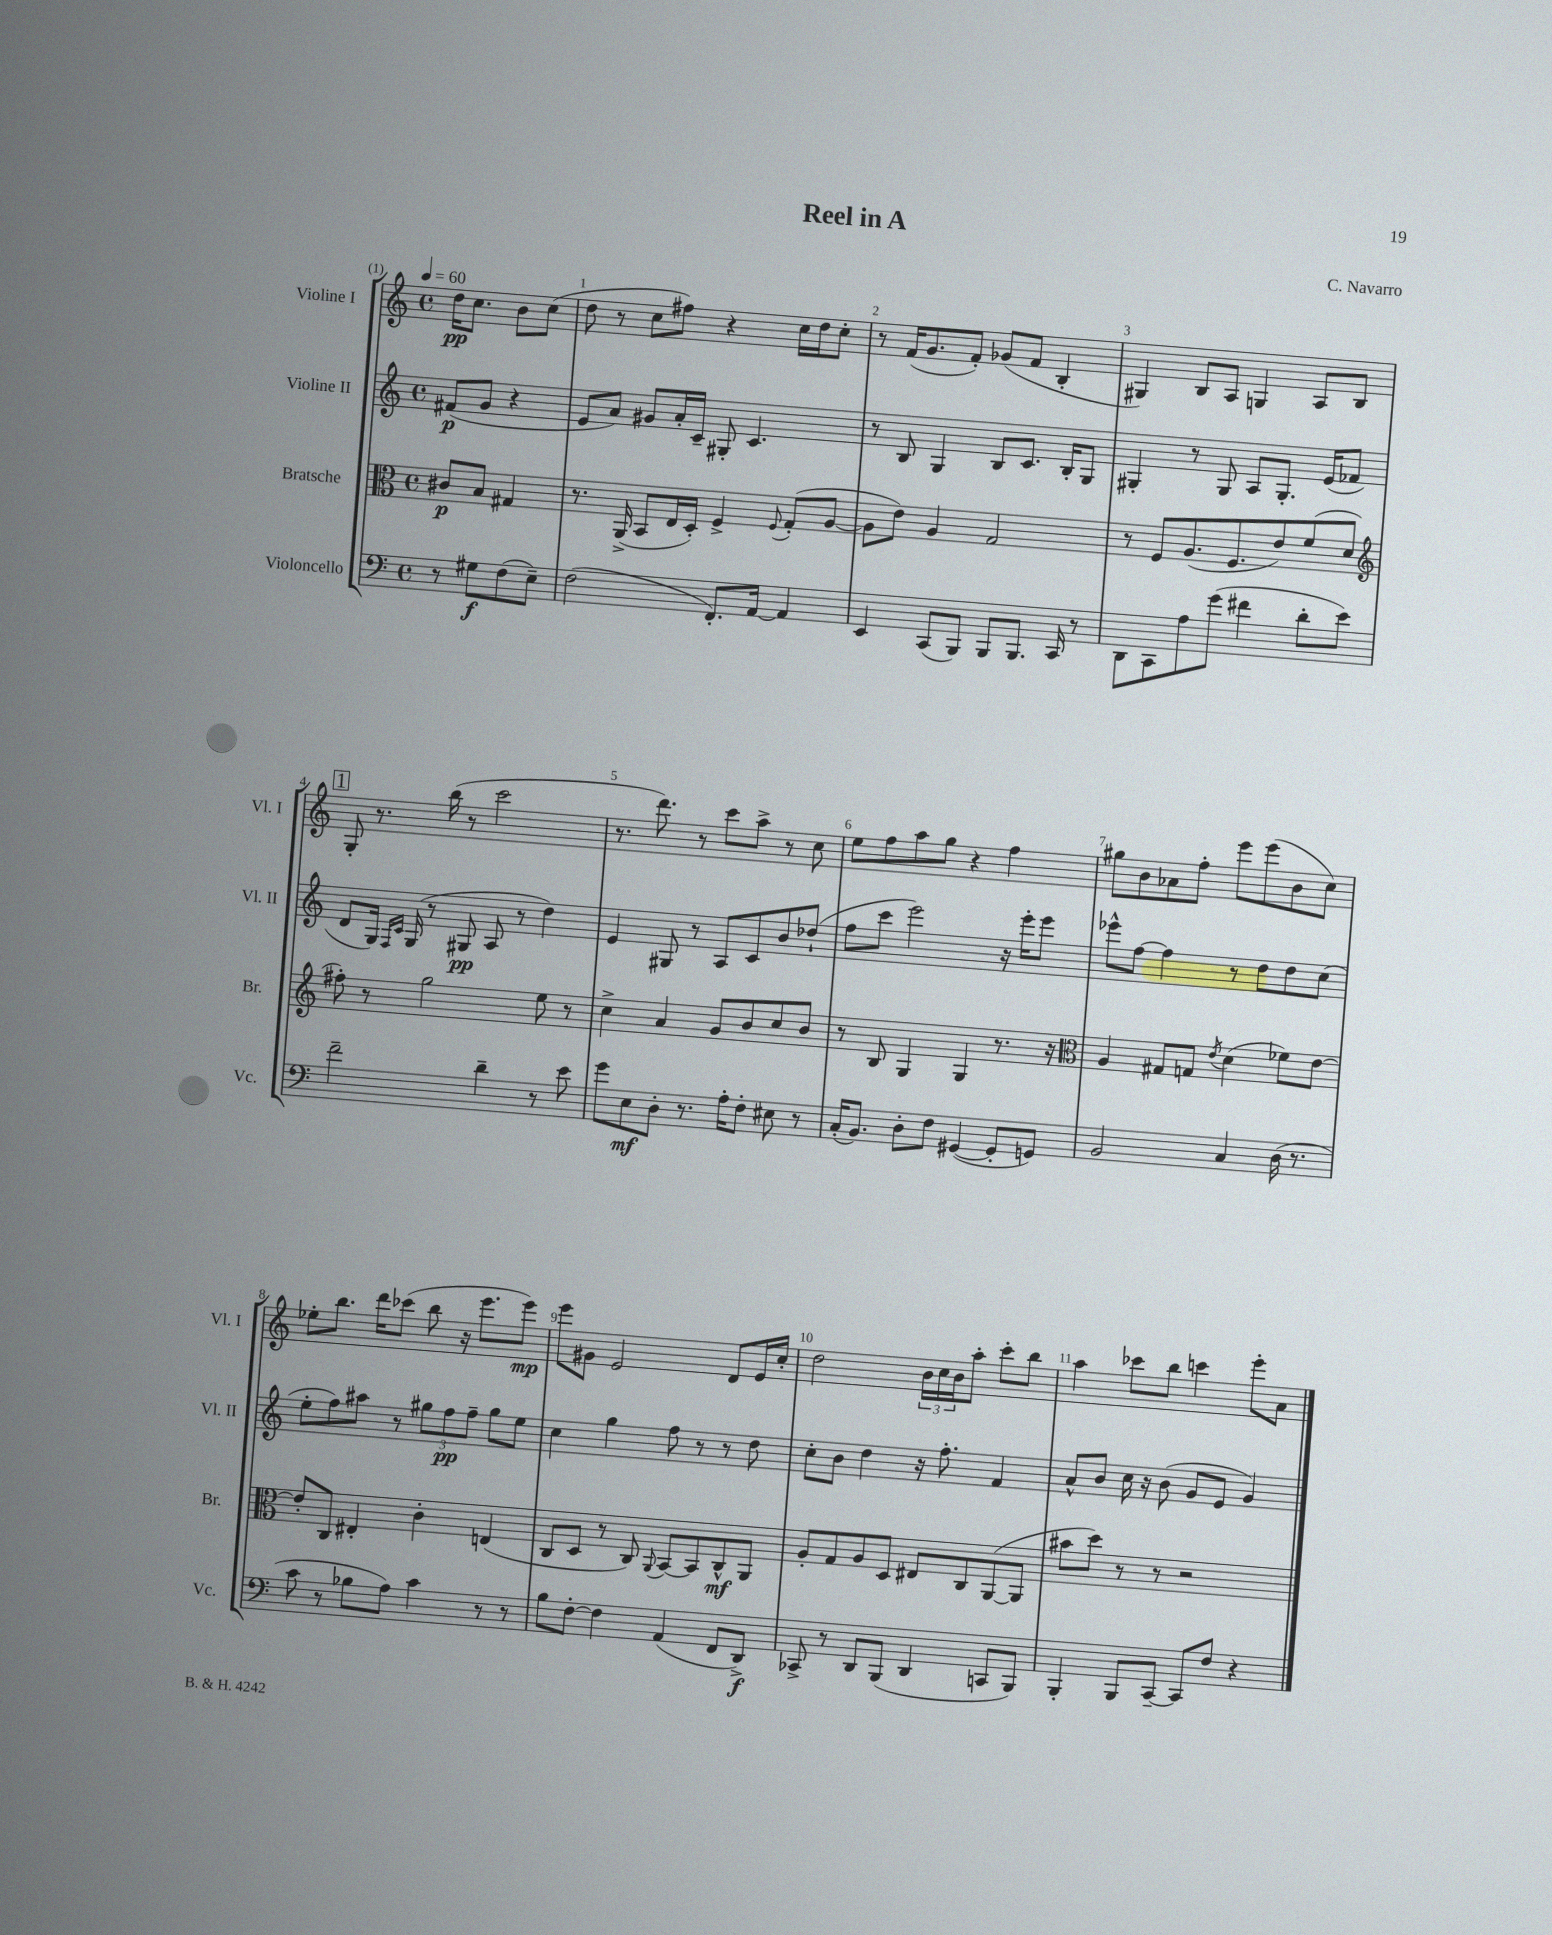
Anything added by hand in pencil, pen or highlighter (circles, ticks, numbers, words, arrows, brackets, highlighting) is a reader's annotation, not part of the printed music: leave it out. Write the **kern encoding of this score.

**kern	**kern	**kern	**kern
*staff4	*staff3	*staff2	*staff1
*clefF4	*clefC3	*clefG2	*clefG2
*k[]	*k[]	*k[]	*k[]
*M4/4	*M4/4	*M4/4	*M4/4
*met(c)	*met(c)	*met(c)	*met(c)
*MM60	*MM60	*MM60	*MM60
8r	8c#/L	(8f#/L	16dd\LK
.	.	.	8.cc\J
8G#\L	8B/J	8g/J	.
(8F\	4G#/	4r	8b\L
8E~\J)	.	.	(8cc\J
=	=	=	=
(2F\	8.r	8e/L	8dd\
.	.	8a/J)	8r
.	(16AA^/	.	.
.	8BB/L	8g#/L	8cc\L
.	16E/L	16a'/L	8ff#\J)
.	16D'/JJ)	16c~/JJ	.
8.FF'/L)	4F^/	8G#'/	4r
.	.	4.c/	.
[16AA/Jk	.	.	.
.	8qqF/	.	.
4AA/]	(8G'/L	.	16cc\LL
.	.	.	16dd\J
.	[8A/J	.	8cc'\J
=	=	=	=
4EE/	8A\]L	8r	8r
.	8e\J)	8B/	(16f/LK
.	.	.	8.g/
(8CC/L	4A/	4G/	.
8BBB/J)	.	.	8f'/J)
8BBB/L	2G/	8B/L	(8g-/L
8.BBB/J	.	8.c/J	8f/J
.	.	.	4B'/
16CC/	.	16B'/LK	.
8r	.	8G/J	.
=	=	=	=
8DD\L	8r	4G#'/	4G#/)
8CC\	8F/L	.	.
8A\	(8.A/	8r	8B/L
(8g\J	.	8G#/	8A/J
.	8.F/	.	.
4f#\	.	8A/L	4G/
.	8e/)	8.G#'/J	.
8d'\L	(8f/	.	8A/L
.	.	(16e/LK	.
8e\J)	8d/J	8f-/J	8B/J
=	=	=	=
*	*clefG2	*	*
2f~\	8ff#'\)	8d/L	8G'/
.	8r	16G/Jk)	8.r
.	.	16qqF/LL	.
.	.	16qqc/JJ	.
.	.	(16G/	.
.	2gg\	8r	.
.	.	.	(16bb\
.	.	8G#/	8r
4d~\	.	8A/	2ccc\
.	.	8r	.
8r	8ee\	4dd\)	.
8e\	8r	.	.
=	=	=	=
8g\L	4cc^\	4e/	8.r
8E\	.	.	.
.	.	.	8.ddd\)
8D'\J	4a/	8G#/	.
8.r	.	8r	8r
.	8g/L	8A/L	8ccc\L
16A'\LK	.	.	.
8F'\J	8b/	8c/	8aa^\J
8E#\	8cc/	8b/	8r
8r	8b/J	(8dd-`/J	8cc\
=	=	=	=
(16C'/LK	8r	8ff\L	8ee\L
8.BB/J)	.	.	.
.	8B/	8ccc\J	8ff\
8D'\L	4G/	2eee\)	8aa\
8F\J	.	.	8gg\J
([4GG#/	4G/	.	4r
8GG#'/]L	8.r	16r	4ff\
.	.	16eee'\LK	.
8GG/J)	.	8eee\J	.
.	16r	.	.
=	=	=	=
*	*clefC3	*	*
2BB/	4A/	8eee-^^\L	8gg#\L
.	.	[8ff\J	8b\
.	8G#/L	4ff\]	8a-\
.	8G/J	.	8ff'\J
.	8qe/	.	.
4C/	(4d\	8r	8eee\L
.	.	8dd\L	(8eee\
(16D\	8f-\L)	8dd\	8b\
8.r	.	.	.
.	[8e\J	(8cc\J	8cc\J)
=	=	=	=
8c\	8e'/]L	8ee'\L	8ee-'\L
8r	8C/J	8ff\)	8.bb\J
8B-\L	4E#'/	8aa#\J	.
.	.	.	16ddd\LK
8A\J)	.	8r	(8ccc-\J
4c\	4c'\	12gg#\L	8bb\
.	.	12ff\	.
.	.	.	16r
.	.	12ff~\J	.
.	.	.	8.eee\L
8r	(4E/	8gg#\L	.
8r	.	8ee\J	8eee\J)
=	=	=	=
8B\L	8C/L	4cc\	8eee\L
[8F'\J	8D/J	.	8g#\J
4F\]	8r	4gg\	2e/
.	8C/)	.	.
.	8qqAA/	.	.
(4AA/	[8BB/L	8ff\	.
.	8BB/]	8r	.
8FF/L	8C^^/	8r	8d/L
8DD^/J)	8AA/J	8dd\	16e/L
.	.	.	16cc'/JJ
=	=	=	=
8CC-^/	8A'/L	8cc'\L	2dd\
8r	8G/	8b\J	.
8DD/L	8A/	4dd\	.
(8BBB/J	8D/J	.	.
4DD/	8E#/L	16r	24b\LL
.	.	.	24cc\
.	.	8.ff'\	.
.	.	.	24b\J
.	8C/	.	8aa'\J
8CC/L	([8AA/	4f/	8ccc'\L
8BBB/J)	8AA/]J	.	8bb\J
=	=	=	=
4BBB'/	8b#\L	8a^^/L	4aa\
.	8dd\J)	8b/J	.
8BBB/L	8r	16cc\	8ccc-\L
.	.	16r	.
[8CC~/J	8r	(8b\	8bb\J
8CC/]L	2r	8g/L	4ccc\
8F/J	.	8e/J	.
4r	.	4g/)	8eee'\L
.	.	.	8a\J
==	==	==	==
*-	*-	*-	*-
